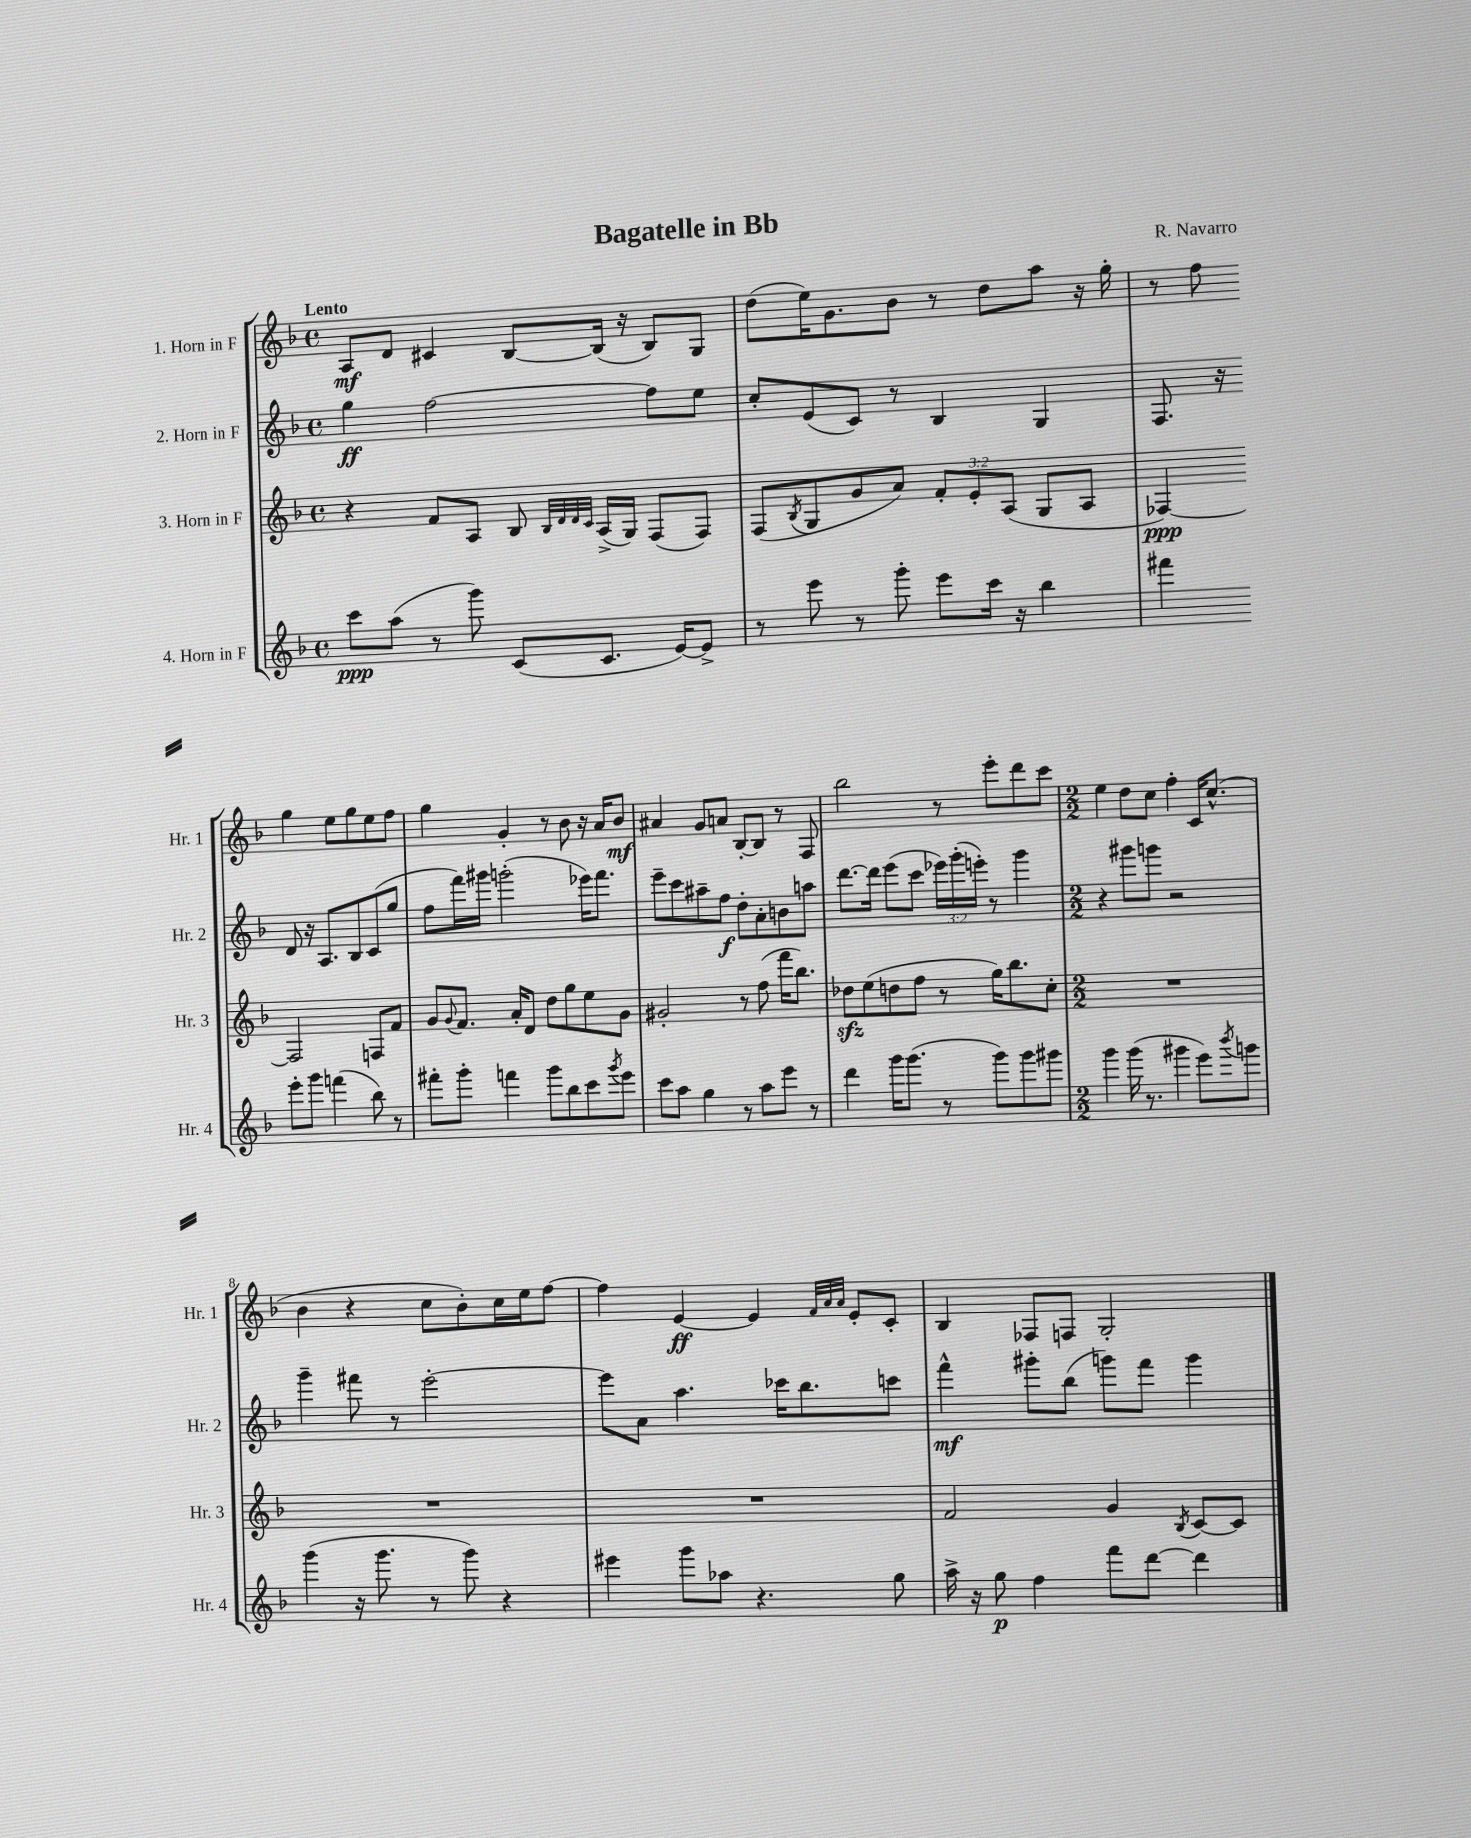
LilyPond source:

\header { title = "Bagatelle in Bb" composer = "R. Navarro" }
<<
\new StaffGroup <<
\new Staff = "s0" \with { instrumentName = "1. Horn in F" shortInstrumentName = "Hr. 1" } {
    \clef treble \key f \major \defaultTimeSignature \time 4/4 \tempo "Lento"
    a8\mf d'8 cis'4 bes8~ bes16( r16 bes8) g8 |
    d''8( e''16) g'8. bes'8 r8 d''8 a''8 r16 g''16-. |
    r8 f''8 g''4 e''8 g''8 e''8 f''8 |
    g''4 g'4-. r8 bes'8 r16 a'16 bes'8\mf |
    ais'4 g'8 a'8 bes8~-. bes8 r8 f8 |
    bes''2 r8 e'''8-. d'''8 c'''8 |
    \numericTimeSignature \time 2/2 e''4 d''8 c''8 f''4-. c'16 c''8.-^( |
    bes'4 r4 c''8 bes'8-.) c''16 e''16 f''8~ |
    f''4 e'4~\ff e'4 \grace { f'32 a'32 a'32 } e'8-. c'8-. |
    bes4 fes8 f8 g2-. \bar "|." |
}
\new Staff = "s1" \with { instrumentName = "2. Horn in F" shortInstrumentName = "Hr. 2" } {
    \clef treble \key f \major \defaultTimeSignature \time 4/4 \override Staff.TupletNumber.text = #tuplet-number::calc-fraction-text
    g''4\ff f''2~ f''8 e''8 |
    c''8-. e'8( c'8) r8 bes4 g4 |
    f8. r16 d'8 r16 a8. bes8 c'8( g''8 |
    f''8 f'''16) gis'''16 g'''2-.( ees'''16) f'''8. |
    e'''8-- c'''8 ais''8-- f''8\f d''8-. a'8-. b'8 a''8 |
    d'''8.~ d'''16 e'''8( c'''8 \tuplet 3/2 { ees'''16) g'''16-.( e'''16-.) } r8 g'''4 |
    \numericTimeSignature \time 2/2 r4 gis'''8 g'''8 r2 |
    g'''4-- fis'''8 r8 e'''2~-. |
    e'''8 a'8 a''4. ces'''16 bes''8. c'''8 |
    f'''4-^\mf gis'''8-. bes''8( g'''8) f'''8 g'''4 \bar "|." |
}
\new Staff = "s2" \with { instrumentName = "3. Horn in F" shortInstrumentName = "Hr. 3" } {
    \clef treble \key f \major \defaultTimeSignature \time 4/4 \override Staff.TupletNumber.text = #tuplet-number::calc-fraction-text
    r4 f'8 a8 bes8 \grace { bes32 d'32 d'32 c'32 } a16->( g16) f8( f8) |
    f8( \acciaccatura { bes8 } g8 g'8 a'8) \tuplet 3/2 { f'8-. e'8-. a8( } g8 a8 |
    fes4~\ppp) fes2 f8 f'8 |
    g'8 \appoggiatura { g'8 } f'8. a'16-. d'8 d''8 g''8 e''8 g'8 |
    gis'2-. r8 f''8( f'''16 bes''8.) |
    des''8\sfz e''8( d''8 f''8 r8 g''16) bes''8. c''8-. |
    \numericTimeSignature \time 2/2 R1 |
    R1 |
    R1 |
    f'2 g'4 \acciaccatura { bes8 } c'8~ c'8 \bar "|." |
}
\new Staff = "s3" \with { instrumentName = "4. Horn in F" shortInstrumentName = "Hr. 4" } {
    \clef treble \key f \major \defaultTimeSignature \time 4/4
    c'''8\ppp a''8( r8 g'''8) c'8( c'8. e'16~) e'8-> |
    r8 e'''8 r8 g'''8-. e'''8 c'''16 r16 bes''4 |
    fis'''4 e'''8-. g'''8 f'''4( bes''8) r8 |
    fis'''8-. g'''8-. f'''4 g'''8 bes''8 c'''8 \acciaccatura { g'''8 } e'''8 |
    c'''8 a''8 g''4 r8 a''8 e'''8 r8 |
    d'''4 g'''16 g'''8.( r8 g'''8) g'''8 gis'''8 |
    \numericTimeSignature \time 2/2 g'''4 g'''16( r8. gis'''4 e'''8) \acciaccatura { bes'''8 } g'''8 |
    g'''4( r16 g'''8. r8 g'''8) r4 |
    eis'''4 g'''8 aes''8 r4. g''8 |
    a''16-> r16 g''8\p f''4 f'''8 d'''8~ d'''4 \bar "|." |
}
>>
>>
